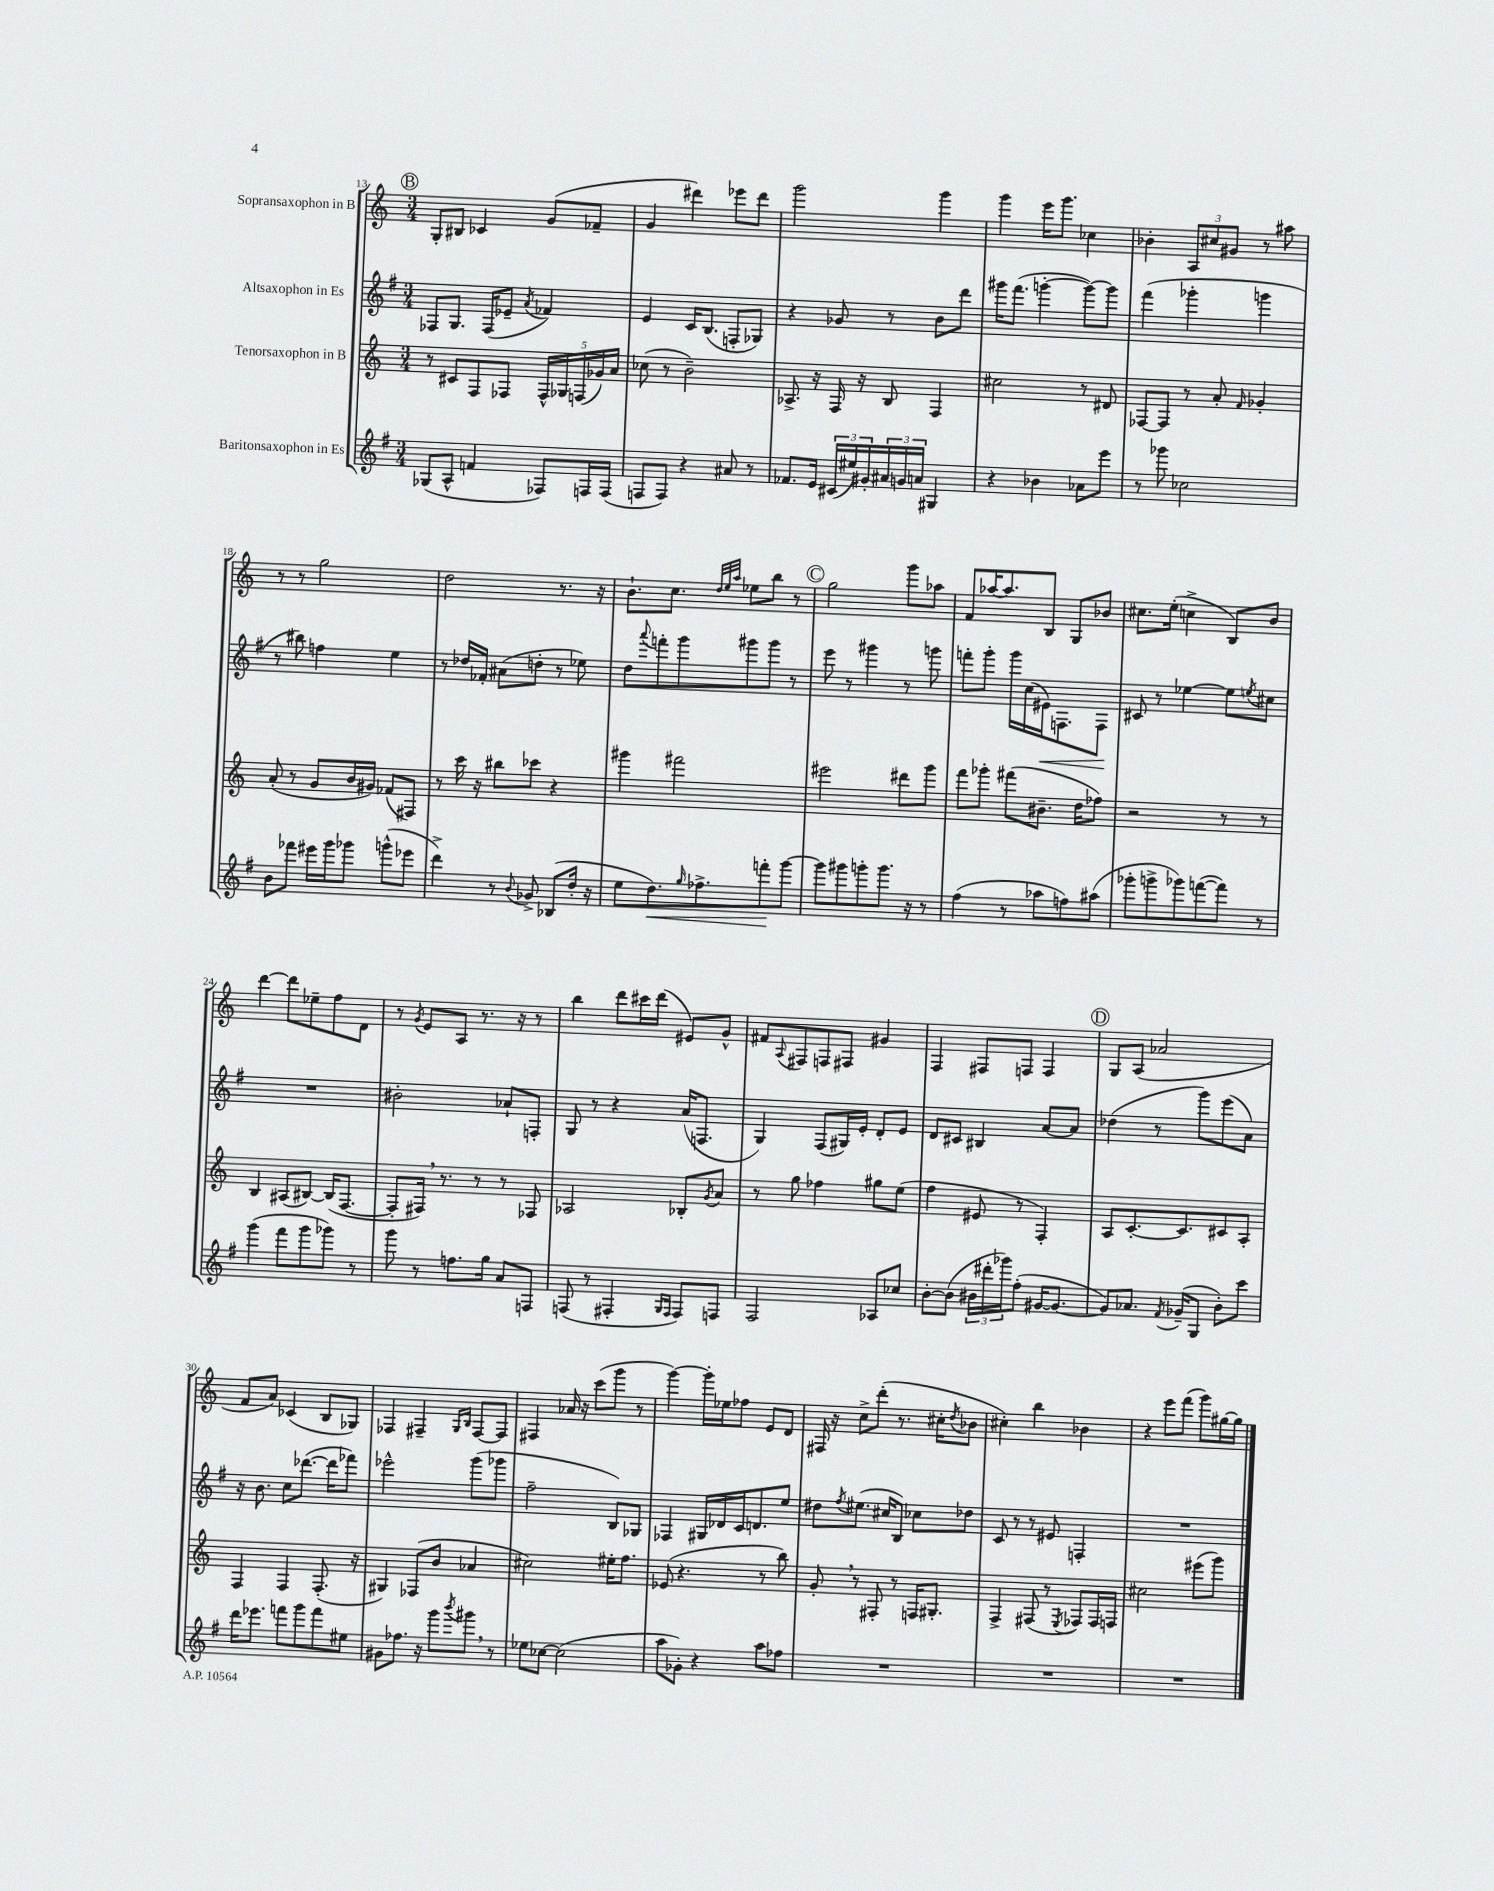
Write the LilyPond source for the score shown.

<<
\new StaffGroup <<
\new Staff = "s0" \with { instrumentName = "Sopransaxophon in B" } {
    \clef treble \key c \major \numericTimeSignature \time 3/4
    \mark \markup { \circle "B" } g8-. bis8 ces'4 g'8( fes'8-- |
    g'4 dis'''4) ees'''8 dis'''8 |
    g'''2 g'''4 |
    g'''4 e'''16 g'''8. ces''4 |
    bes'4-. \tuplet 3/2 { a8 cis''8 gis'8 } r8 ais''8 |
    r8 r8 g''2 |
    d''2 r8. r16 |
    b'8.-! c''8. \grace { d''32 e''32 a''32 } ees''8 b''8 r8 |
    \mark \markup { \circle "C" } g''2 g'''8 aes''8 |
    f'8 aes''16~ aes''8. b8 g8 bes'8 |
    cis''8. e''16-.( c''4-> b8) b'8 |
    d'''4~ d'''8 ees''8-- f''8 d'8 |
    r8 \acciaccatura { g'8 } e'8 a8 r8. r16 r8 |
    b''4 d'''8 cis'''16 d'''16( eis'8) g'8-^ |
    fis'8 \appoggiatura { a8 } fis8 f8 fis8 gis'4 |
    f4 fis8 f8 f4 |
    \mark \markup { \circle "D" } g8 a8( aes'2 |
    f'8 a'8) ces'4( b8 ges8) |
    fes4 fis4-- \grace { g16 b16 } fis8~ fis8 |
    fis4 aes'16 r16 c'''8( g'''8 r8 |
    g'''4~) g'''16-. ees''16 fes''8 e'8 d'8 |
    fis16 r16 c''8-> d'''8-.( r8. cis''16-. \acciaccatura { d''8 } bes'8 |
    cis''4-.) b''4 bes'4 |
    r4 e'''8 f'''8( g'''8) gis''16~ gis''16 \bar "|." |
}
\new Staff = "s1" \with { instrumentName = "Altsaxophon in Es" } {
    \clef treble \key g \major \numericTimeSignature \time 3/4
    \mark \markup { \circle "B" } fes8 g8. fes16( ees'8-- \acciaccatura { a'8 } fes'4) |
    e'4 c'16 b8.( f8-. ges8) |
    r4 ges'8 r8 b'8 d'''8 |
    gis'''16 fis'''8.( g'''4~-. g'''8~) g'''8 |
    fis'''4( ges'''4-. g'''4 |
    r8 bis''8) f''4 e''4 |
    r8 des''16 fes'16-. ais'8( d''8-. r8 ees''8) |
    d''8 \appoggiatura { a'''8 } f'''8-. g'''8 gis'''8 gis'''8 r8 |
    \mark \markup { \circle "C" } e'''8 r8 gis'''4 r8 g'''8 |
    f'''8-. g'''8-. g'''16 c''16( eis'16\<) f8. f8\! |
    cis'8 r8 ees''4~ ees''8 \acciaccatura { e''8 } cis''8 |
    R2. |
    bis'2-. aes'8-! f8-. |
    g8 r8 r4 a'16( f8. |
    g4) fis8( gis16) e'16-. d'8-. e'8 |
    d'8 cis'8 bis4 a'8~ a'8 |
    \mark \markup { \circle "D" } des''4( r8 g'''8) e'''8( a'8) |
    r16 b'8. c''8 des'''8.~( des'''16 fes'''8) |
    ees'''2-^ g'''8( ges'''8 |
    fis''2-- b8) ges8 |
    fes4 gis16 des'16 c'16 d'8. e''8 |
    dis''8 \acciaccatura { fis''8 } eis''8.( cis''16 b8) ces''8 des''8 |
    c'8 r8 r8 eis'8 f4-. |
    R2. \bar "|." |
}
\new Staff = "s2" \with { instrumentName = "Tenorsaxophon in B" } {
    \clef treble \key c \major \numericTimeSignature \time 3/4
    \mark \markup { \circle "B" } r8 cis'8 f8 fes8 \tuplet 5/4 { fes16-^ ges16 f16( ges'16) a'16 } |
    ces''8( r8 b'2--) |
    aes8.-> r16 f16 r16 b8 f4 |
    cis''2 r8 dis'8 |
    fes8~ fes8 r8 a'8-. \grace { f'16 } ges'4-. |
    a'8-.( r8 g'8 b'16 gis'16) fes'8( fis8) |
    r8 c'''16 r16 bis''8 ces'''8 r4 |
    gis'''4 fis'''2 |
    \mark \markup { \circle "C" } eis'''2 dis'''8 g'''8 |
    f'''8 ges'''8-. fis'''8( bis'8.-- d''16 fes''8) |
    r2 r8 r8 |
    b4 ais8( bis8~) bis16( f8.~ |
    f8-. fis16) \breathe r8. r8 r8 fes8 |
    aes2 bes8-. \acciaccatura { g'8 } a'8 |
    r8 g''8 fes''4 gis''8 e''8( |
    f''4 eis'8 r8 f4-.) |
    \mark \markup { \circle "D" } a8 c'8.~-. c'8. cis'8 a8-. |
    f4 f4 f8.-.( r16 |
    gis4) fes8( b'8 aes'4 |
    cis''2) eis''16-. f''8. |
    ees'8( r4. r8 b''8) |
    g'8-. \breathe r8 fis8-. r8 f16 gis8.-. |
    f4-> fis8( r8 \acciaccatura { e8 } fes8) fes16 f16 |
    cis''2 eis'''8( g'''8) \bar "|." |
}
\new Staff = "s3" \with { instrumentName = "Baritonsaxophon in Es" } {
    \clef treble \key g \major \numericTimeSignature \time 3/4
    \mark \markup { \circle "B" } ges8( a8-^ f'4 fes8) f16 f16( |
    f8 f8) r4 ais'8 r8 |
    fes'8. e'16 \tuplet 3/2 { cis'16( eis''16) gis'16-. } \tuplet 3/2 { ais'16 g'16 a'16 } gis4 |
    r4 bes'4 aes'8 e'''8 |
    r8 ges'''8 ces''2 |
    b'8 fes'''8 eis'''16 g'''16 ges'''8 g'''8-^( ees'''8 |
    d'''4->) r8 \appoggiatura { b'8 } ges'8-> bes8( d''16-. r16 |
    e''8 d''8.\<) \grace { g''16 } fes''8.-> f'''8-.\! g'''8~ |
    \mark \markup { \circle "C" } g'''8 gis'''8 g'''8-. g'''8. r16 r8 |
    fis''4( r8 aes''8 f''8) ais''8( |
    ges'''8-. g'''8-> ges'''8) f'''8~( f'''8) r8 |
    g'''4( fis'''8 g'''8 ges'''8) r8 |
    g'''8 r8 f''8. g''16 a'8 f8 |
    f8( r8 fis4-. \grace { g16 fis16 } fis8) f8 |
    fis2 aes8 ces''8 |
    b'8~-. b'8( \tuplet 3/2 { bis'16 dis'''16-. ges'''16) } fis''8-.( gis'16~ gis'8.~ |
    \mark \markup { \circle "D" } gis'8) aes'8. \acciaccatura { fis'8 } ges'16--( g8 b'8-.) c'''8 |
    d'''16 ees'''8. f'''8 g'''8 f'''8 eis''8 |
    gis'8 fes''8. r16 g'''8 \acciaccatura { b'''8 } gis'''8 \breathe r8 |
    ees''8 ces''8~ ces''2( |
    a''8 ges'8-.) r4 a''8 fes''8 |
    R2. |
    R2. |
    R2. \bar "|." |
}
>>
>>
\layout { \context { \Score currentBarNumber = #13 } }
